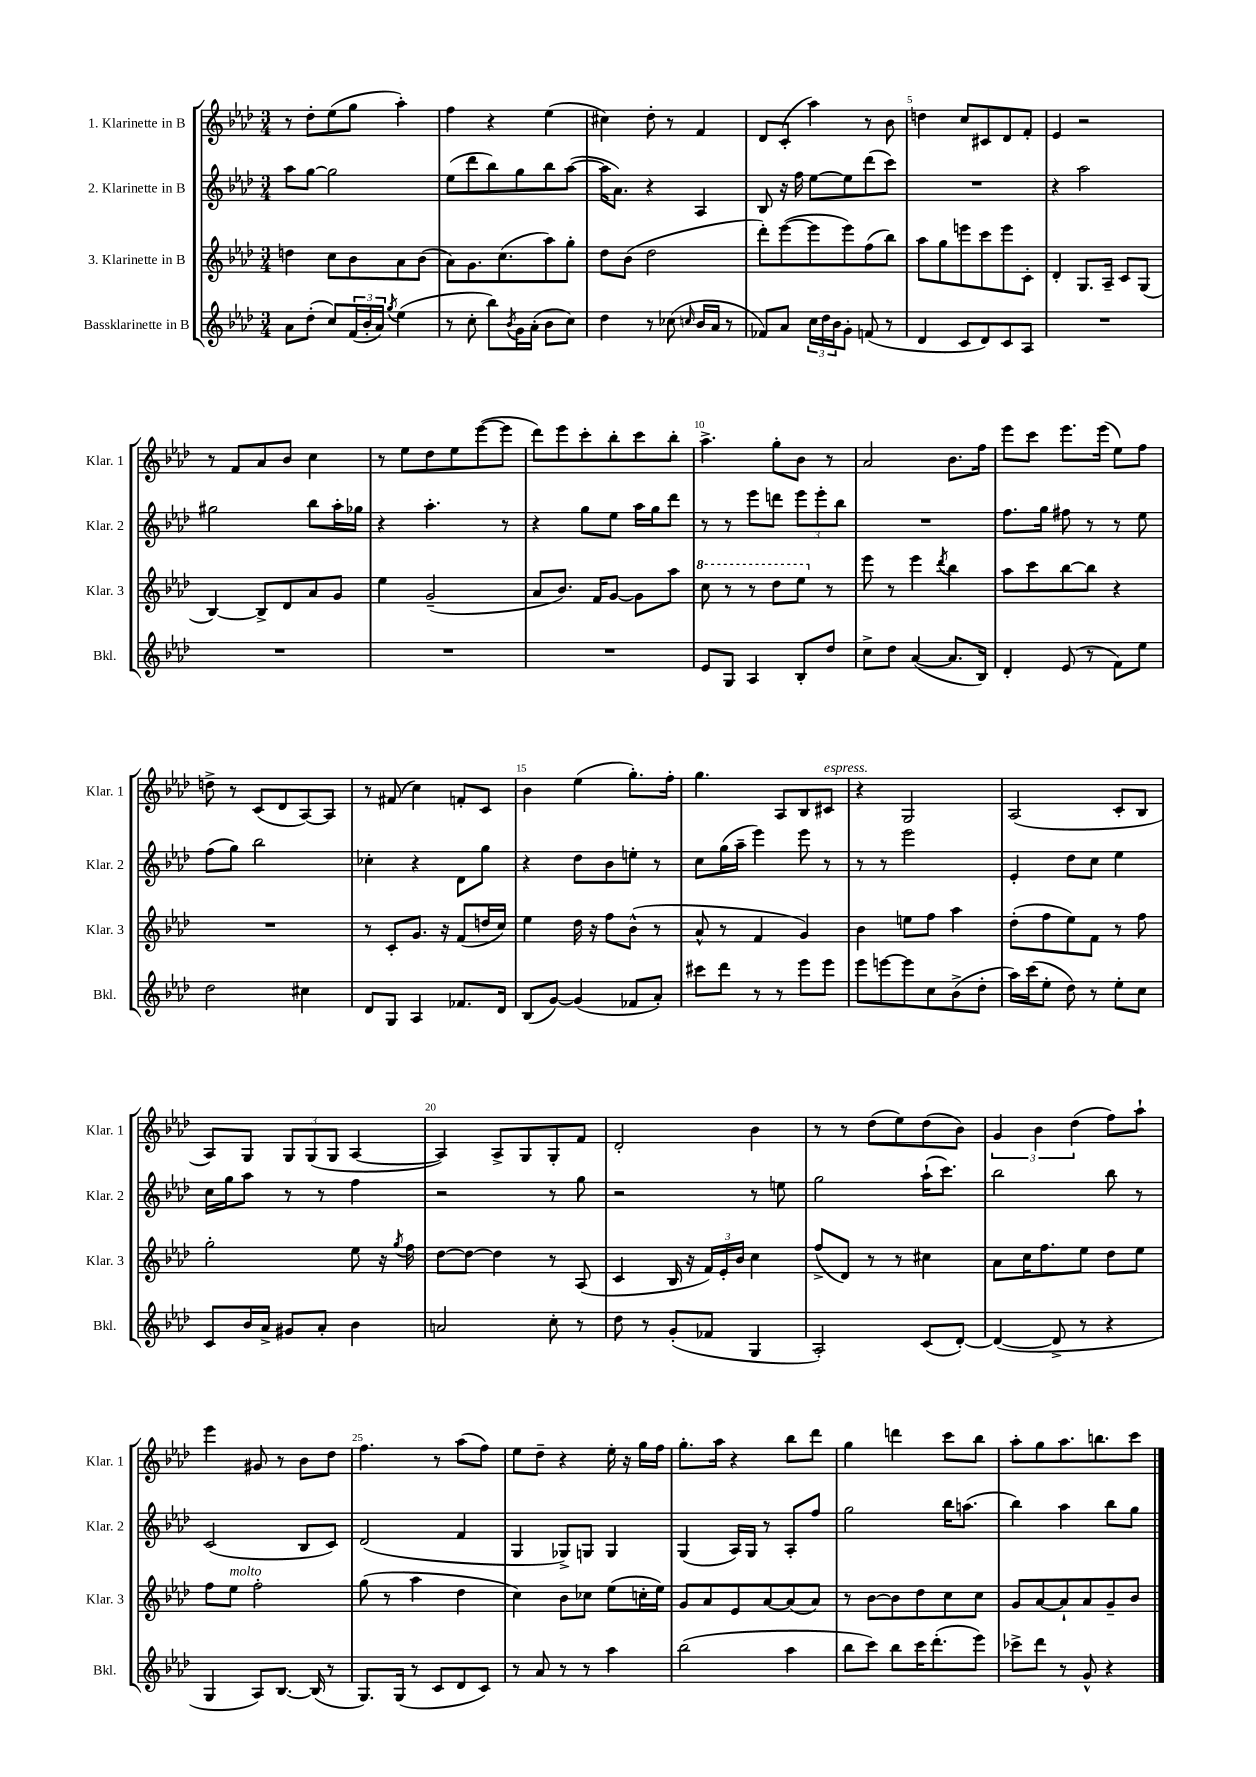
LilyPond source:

<<
\new StaffGroup <<
\new Staff = "s0" \with { instrumentName = "1. Klarinette in B" shortInstrumentName = "Klar. 1" } {
    \clef treble \key aes \major \numericTimeSignature \time 3/4
    r8 des''8-. ees''8( g''8 aes''4-.) |
    f''4 r4 ees''4( |
    cis''4) des''8-. r8 f'4 |
    des'8 c'8-.( aes''4) r8 bes'8 |
    d''4 c''8 cis'8 des'8 f'8-. |
    ees'4 r2 |
    r8 f'8 aes'8 bes'8 c''4 |
    r8 ees''8 des''8 ees''8 ees'''8~( ees'''8 |
    des'''8) ees'''8 c'''8-. bes''8-. c'''8 bes''8-. |
    aes''4.-> g''8-. bes'8 r8 |
    aes'2 bes'8. f''16 |
    ees'''8 c'''8 ees'''8. ees'''16( ees''8) f''8 |
    d''8-> r8 c'8( des'8 aes8~) aes8 |
    r8 fis'8( c''4) f'8-. c'8 |
    bes'4 ees''4( g''8.-.) f''16-. |
    g''4. aes8 bes8 cis'8^\markup { \italic "espress." } |
    r4 g2 |
    aes2( c'8-. bes8 |
    aes8) g8 \tuplet 3/2 { g8 g8( g8 } aes4~ |
    aes4) aes8-> g8 g8-. f'8 |
    des'2-. bes'4 |
    r8 r8 des''8( ees''8) des''8( bes'8) |
    \tuplet 3/2 { g'4 bes'4 des''4( } f''8) aes''8-! |
    ees'''4 gis'8 r8 bes'8 des''8 |
    f''4. r8 aes''8( f''8) |
    ees''8 des''8-- r4 ees''16-. r16 g''16 f''16 |
    g''8.-. aes''16 r4 bes''8 des'''8 |
    g''4 d'''4 c'''8 bes''8 |
    aes''8-. g''8 aes''8. b''8. c'''8 \bar "|." |
}
\new Staff = "s1" \with { instrumentName = "2. Klarinette in B" shortInstrumentName = "Klar. 2" } {
    \clef treble \key aes \major \numericTimeSignature \time 3/4
    aes''8 g''8~ g''2 |
    ees''8( des'''8 bes''8) g''8 bes''8 aes''8~( |
    aes''16 aes'8.) r4 aes4 |
    bes8 r16 f''16 ees''8~ ees''8 des'''8( c'''8) |
    R2. |
    r4 aes''2 |
    gis''2 bes''8 aes''16-. ges''16 |
    r4 aes''4.-. r8 |
    r4 g''8 ees''8 aes''16 g''16 des'''8 |
    r8 r8 ees'''8 d'''8 \tuplet 3/2 { ees'''8 ees'''8-. bes''8 } |
    R2. |
    f''8. g''16 fis''8 r8 r8 ees''8 |
    f''8( g''8) bes''2 |
    ces''4-. r4 des'8 g''8 |
    r4 des''8 bes'8 e''8-. r8 |
    c''8 g''16( aes''16-- ees'''4) ees'''8 r8 |
    r8 r8 ees'''2 |
    ees'4-. des''8 c''8 ees''4 |
    c''16 g''16 aes''8 r8 r8 f''4 |
    r2 r8 g''8 |
    r2 r8 e''8 |
    g''2 aes''16-!( c'''8.) |
    bes''2 bes''8 r8 |
    c'2( bes8 c'8) |
    des'2( f'4 |
    g4 ges8->) g8 g4 |
    g4( aes16) g16 r8 aes8-. f''8 |
    g''2 bes''16 a''8.( |
    bes''4) aes''4 bes''8 g''8 \bar "|." |
}
\new Staff = "s2" \with { instrumentName = "3. Klarinette in B" shortInstrumentName = "Klar. 3" } {
    \clef treble \key aes \major \numericTimeSignature \time 3/4
    d''4 c''8 bes'8 aes'8 bes'8( |
    aes'8) g'8. c''8.( aes''8) g''8-. |
    des''8 bes'8( des''2 |
    des'''8-.) ees'''8~( ees'''8 ees'''8) f''8( bes''8) |
    aes''8 g''8 e'''8 c'''8 e'''8 c'8-. |
    des'4-. g8. aes16-- c'8 g8( |
    bes4~) bes8-> des'8 aes'8 g'8 |
    ees''4 g'2--( |
    aes'8 bes'8.) f'16 g'8~ g'8 aes''8 |
    \ottava #1 c'''8 r8 r8 des'''8 ees'''8 \ottava #0 r8 |
    ees'''8 r8 ees'''4 \acciaccatura { des'''8 } bes''4 |
    aes''8 c'''8 bes''8~ bes''8 r4 |
    R2. |
    r8 c'8-. g'8. r16 f'8( d''16 c''16) |
    ees''4 des''16 r16 f''8 bes'8-^( r8 |
    aes'8-^ r8 f'4 g'4) |
    bes'4 e''8 f''8 aes''4 |
    des''8-.( f''8 ees''8) f'8 r8 f''8 |
    g''2-. ees''8 r16 \acciaccatura { g''8 } f''16 |
    des''8~ des''8~ des''4 r8 aes8( |
    c'4 bes16 r16 \tuplet 3/2 { f'16) ees'16-. bes'16 } c''4 |
    f''8->( des'8) r8 r8 cis''4 |
    aes'8 c''16 f''8. ees''8 des''8 ees''8 |
    f''8 ees''8^\markup { \italic "molto" } f''2-. |
    g''8( r8 aes''4 des''4 |
    c''4) bes'8 ces''8 ees''8( c''16-. ees''16) |
    g'8 aes'8 ees'8 aes'8~ aes'8( aes'8) |
    r8 bes'8~ bes'8 des''8 c''8 c''8 |
    g'8 aes'8~ aes'8-! aes'8 g'8-- bes'8 \bar "|." |
}
\new Staff = "s3" \with { instrumentName = "Bassklarinette in B" shortInstrumentName = "Bkl." } {
    \clef treble \key aes \major \numericTimeSignature \time 3/4
    aes'8 des''8-.( c''8) \tuplet 3/2 { f'16( bes'16-. aes'16) } \acciaccatura { g''8 } ees''4( |
    r8 c''8-. bes''8) \acciaccatura { bes'8 } g'16 aes'16-.( bes'8 c''8) |
    des''4 r8 ces''8( \grace { c''16 } bes'16 aes'16 r8 |
    fes'8) aes'8 \tuplet 3/2 { c''16 des''16 bes'16 } g'8-. f'8( r8 |
    des'4 c'8 des'8) c'8 aes8 |
    R2. |
    R2. |
    R2. |
    R2. |
    ees'8 g8 aes4 bes8-. des''8 |
    c''8-> des''8 aes'4~( aes'8. bes16) |
    des'4-. ees'8( r8 f'8) ees''8 |
    des''2 cis''4 |
    des'8 g8 aes4 fes'8. des'16 |
    bes8( g'8~) g'4( fes'8 aes'8-.) |
    cis'''8 des'''8 r8 r8 ees'''8 ees'''8 |
    ees'''8 e'''8~ e'''8 c''8 bes'8->( des''8-. |
    aes''16) c'''16( ees''8-. des''8) r8 ees''8-. c''8 |
    c'8 bes'16 aes'16-> gis'8 aes'8-. bes'4 |
    a'2 c''8-. r8 |
    des''8 r8 g'8-.( fes'8 g4 |
    aes2-.) c'8( des'8~-.) |
    des'4~( des'8-> r8 r4 |
    g4 aes8) bes8.~ bes16( r8 |
    g8.) g16( r8 c'8 des'8 c'8) |
    r8 aes'8 r8 r8 aes''4 |
    bes''2( aes''4 |
    bes''8 c'''8) bes''8 c'''16 des'''8.-.( ees'''8) |
    ces'''8-> des'''8 r8 g'8-^ r4 \bar "|." |
}
>>
>>
\layout { \context { \Score \override BarNumber.break-visibility = ##(#f #t #t) barNumberVisibility = #(every-nth-bar-number-visible 5) } }
